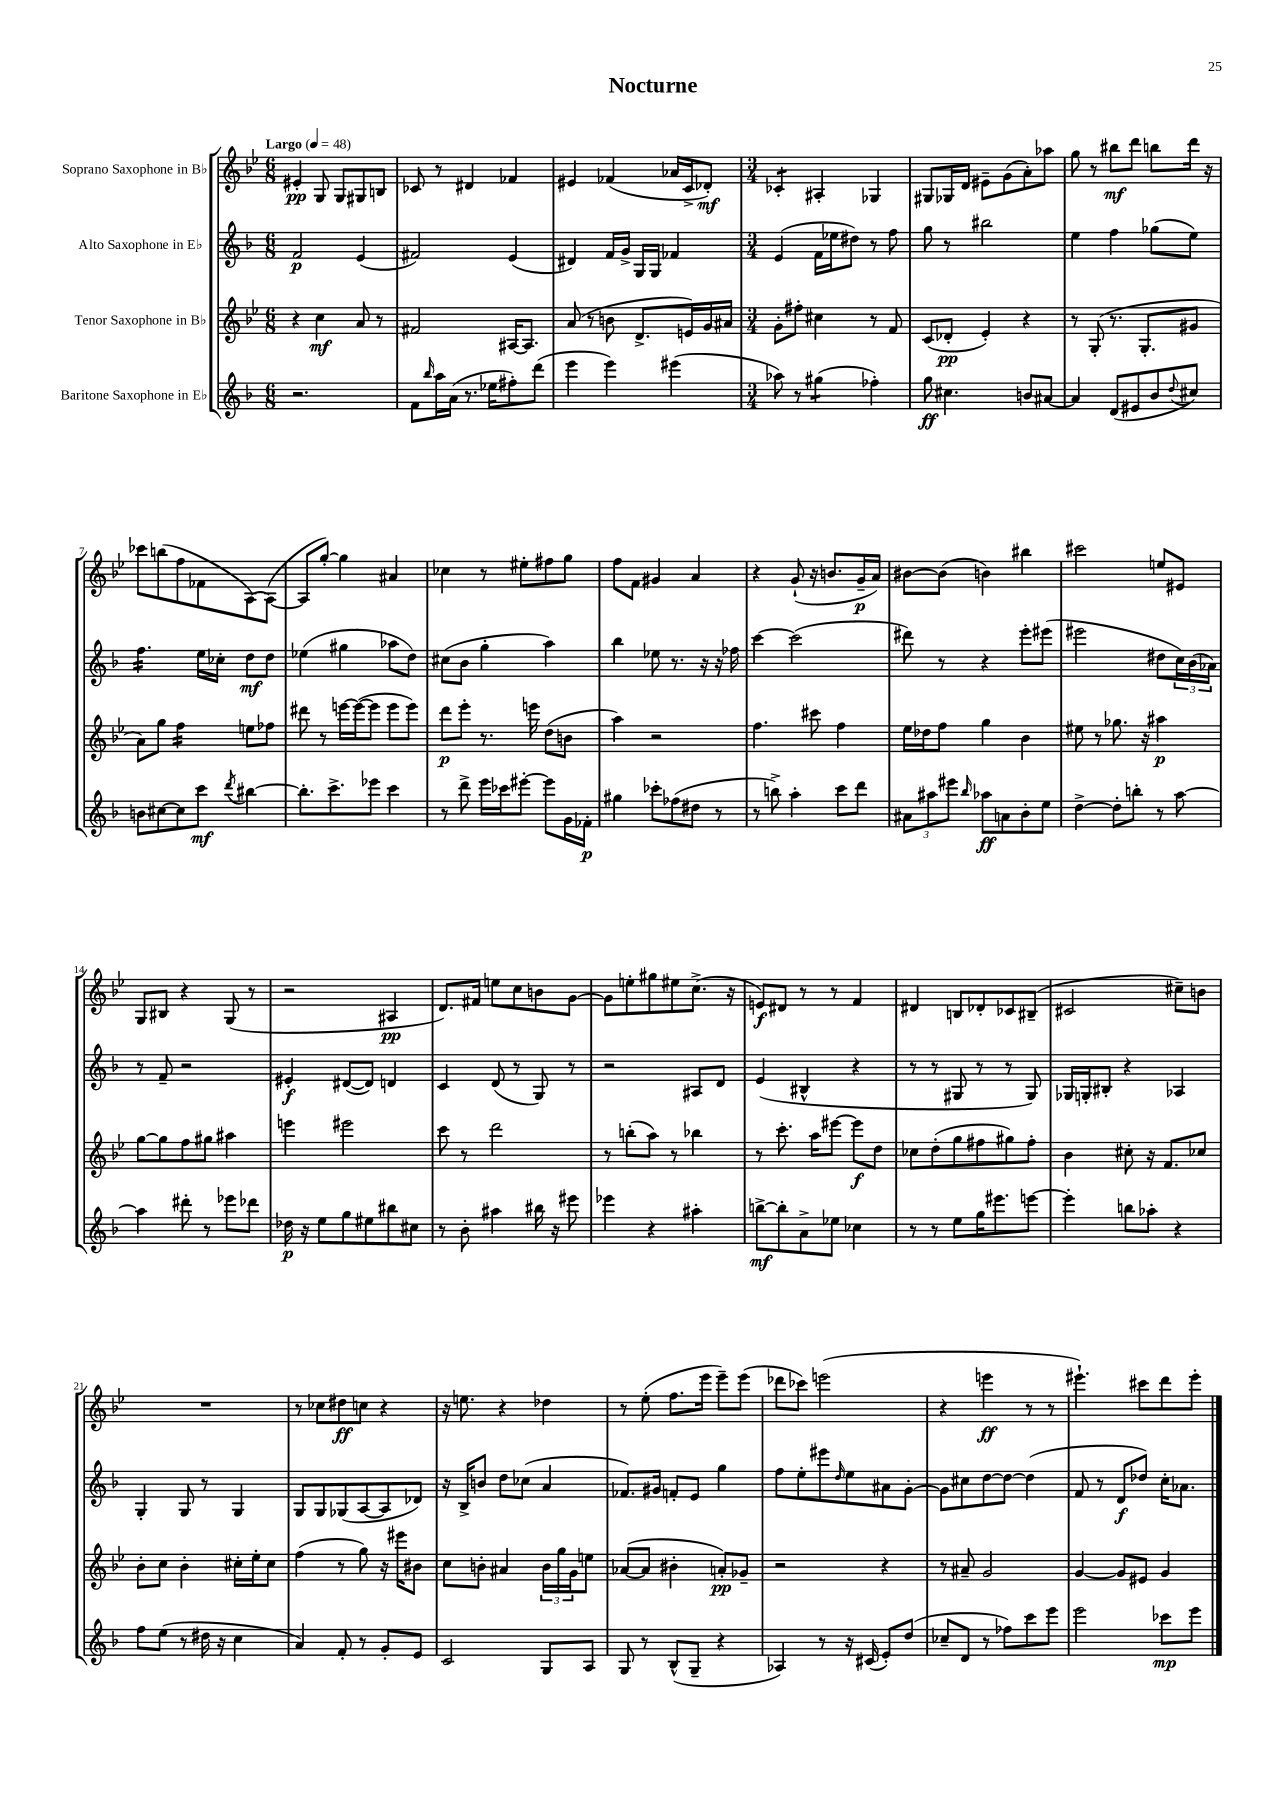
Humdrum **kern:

**kern	**kern	**kern	**kern
*staff4	*staff3	*staff2	*staff1
*clefG2	*clefG2	*clefG2	*clefG2
*k[b-]	*k[b-e-]	*k[b-]	*k[b-e-]
*M6/8	*M6/8	*M6/8	*M6/8
*MM48	*MM48	*MM48	*MM48
2.r	4r	2f	4e#'
.	4cc	.	8G
.	.	.	8G
.	8a	(4e	8G#
.	8r	.	8B
=	=	=	=
8f	2f#	2f#)	8c-
16qqbb-	.	.	.
16aa	.	.	8r
(16a	.	.	.
8.r	.	.	4d#
16ee-	.	.	.
8ff#')	[16A#	(4e	4f-
.	8.A#]	.	.
(8ddd	.	.	.
=	=	=	=
4eee	(8a	4d#)	4e#
.	8r	.	.
4eee)	8b	16f	(4f-
.	.	16g^	.
.	8.d^	16G	.
.	.	16G	.
(4eee#	.	4f-	16a-
.	16e)	.	16c^
.	16g	.	8d-')
.	16a#	.	.
=	=	=	=
*M3/4	*M3/4	*M3/4	*M3/4
8aa-)	8g'	(4e	4c-'
8r	8ff#'	.	.
(4gg#	4cc#	16f	4A#'
.	.	16ee-	.
.	.	8dd#)	.
4ff-')	8r	8r	4G-
.	8f	8ff	.
=	=	=	=
8gg	(8c	8gg	8G#
4.cc#	8d-'	8r	16G-
.	.	.	16d
.	4e-')	2bb#	8e#~
.	.	.	(8g
8b	4r	.	8a')
[8a#	.	.	8aa-
=	=	=	=
4a#]	8r	4ee	8gg
.	(8G'	.	8r
(8d	8.r	4ff	8bb#
8e#	.	.	8ddd
.	8.G'	.	.
8b-	.	(8gg-	8bb
8qqdd	.	.	.
8cc#)	8g#	8ee)	16ddd
.	.	.	16r
=	=	=	=
8b	8a)	4.ff	8ccc-
[8cc#	8gg	.	(8bb
8cc#]	4ff	.	8ff
8ccc	.	16ee	8f-
.	.	16cc-'	.
8qddd	.	.	.
[4bb#	8ee	8dd	[8A)
.	8ff-	8dd	(8A_
=	=	=	=
8.bb#']	8ddd#	(4ee-	8A]
.	8r	.	[8gg')
8.ccc^	.	.	.
.	[16eee	4gg#	4gg]
.	(16eee_	.	.
8eee-	8eee]	.	.
4ccc	8eee	8aa-	4a#
.	8eee)	8dd)	.
=	=	=	=
8r	8ddd	(8cc#	4cc-
8ddd^	8eee-'	8b-	.
16eee	8.r	4gg'	8r
16ccc-	.	.	.
[8eee#'	.	.	8ee#'
.	16eee	.	.
8eee#]	(8dd	4aa)	8ff#
16g	8b	.	8gg
16f-'	.	.	.
=	=	=	=
4gg#	4aa)	4bb-	8ff
.	.	.	8f
8ccc-'	2r	8ee-	4g#
(8ff-	.	8.r	.
8dd#	.	.	4a
.	.	16r	.
8r	.	16r	.
.	.	16ff-	.
=	=	=	=
8r	4.ff	[4ccc	4r
8bb^)	.	.	.
4aa'	.	(2ccc]	(8g`
.	8ccc#	.	16r
.	.	.	8.b
8ccc	4ff	.	.
8ddd	.	.	16g~
.	.	.	16a)
=	=	=	=
12a#	16ee-	8ddd#)	[8b#
.	16dd-	.	.
12aa#	.	.	.
.	8ff	8r	(8b#]
12eee#	.	.	.
16qqbb-	.	.	.
8aa-	4gg	4r	4b)
8a	.	.	.
8b-'	4b-	8eee'	4bb#
8ee	.	(8eee#	.
=	=	=	=
[4dd^	8ee#	2eee#	2ccc#
.	8r	.	.
8dd']	8.gg-	.	.
8bb'	.	.	.
.	16r	.	.
8r	4aa#	8dd#	8ee
[8aa	.	24cc)	8e#
.	.	(24b-	.
.	.	24a-)	.
=	=	=	=
4aa]	[8gg	8r	8G
.	8gg]	8f~	8B#
8ddd#'	8ff	2r	4r
8r	8gg#	.	.
8eee-	4aa#	.	(8G
8ddd-	.	.	8r
=	=	=	=
16dd-	4eee	4e#'	2r
16r	.	.	.
8ee	.	.	.
8gg	2eee#	([8d#	.
8ee#	.	8d#])	.
8bb#	.	4d	4A#
8cc#	.	.	.
=	=	=	=
8r	8ccc	4c	8.d)
8b-'	8r	.	.
.	.	.	16f#
4aa#	2ddd	(8d	8ee
.	.	8r	8cc
16bb#	.	8G)	8b
16r	.	.	.
8eee#	.	8r	[8g
=	=	=	=
4eee-	8r	2r	8g]
.	(8bb'	.	8ee'
4r	8aa)	.	8gg#
.	8r	.	8ee#
4aa#'	4bb-	8A#	(8.cc^
.	.	8d	.
.	.	.	16r
=	=	=	=
[8bb^	8r	(4e	8e)
8bb']	8.ccc'	.	8d#
8a^	.	4B#^^	8r
.	16aa	.	.
8ee-	[8eee#	.	8r
4cc-	8eee#]	4r	4f
.	8dd	.	.
=	=	=	=
8r	8cc-	8r	4d#
8r	(8dd'	8r	.
8ee	8gg	8G#	8B
16gg	8ff#	8r	8d-'
8.eee#	.	.	.
.	8gg#)	8r	8c-
[8eee	8ff#'	8G#)	(8B#~
=	=	=	=
4eee']	4b-	16G-	2c#
.	.	16G'	.
.	.	8B#'	.
8bb	8cc#'	4r	.
8aa-'	16r	.	.
.	8.f	.	.
4r	.	4A-	8cc#~)
.	8cc-	.	8b
=	=	=	=
8ff	8b-'	4G'	2.r
(8ee	8cc	.	.
8r	4b-'	8G	.
16dd#	.	8r	.
16r	.	.	.
4cc	16cc#'	4G	.
.	16ee-'	.	.
.	8cc#	.	.
=	=	=	=
4a)	(4ff	8G	8r
.	.	8G	8cc-
8f'	8r	(8G-	8dd#
8r	8gg)	[8A	8cc
8g'	16r	8A]	4r
.	16eee#	.	.
8e	8b#	8d-)	.
=	=	=	=
2c	8cc	16r	16r
.	.	16B-^	8.ee
.	8b'	8b	.
.	4a#	8dd	4r
.	.	(8cc-	.
8G	24b	4a	4dd-
.	24gg	.	.
.	24g	.	.
8A	8ee	.	.
=	=	=	=
8G	([8a-	8.f-)	8r
8r	8a-]	.	(8ee-'
.	.	16g#	.
(8B-^^	4b#'	8f'	8.ff
8G~	.	8e	.
.	.	.	16eee-
4r	8a')	4gg	8eee-~)
.	8g-~	.	(8eee-
=	=	=	=
4A-)	2r	8ff	8ddd-
.	.	8ee'	8ccc-)
8r	.	8eee#	(2eee
.	.	16qqdd	.
16r	.	8ee	.
(16c#	.	.	.
8e')	4r	8a#	.
(8dd	.	[8g'	.
=	=	=	=
8cc-~	8r	8g]	4r
8d	8a#~	8cc#	.
8r	2g	[8dd	4eee
8ff-)	.	8dd_	.
8ccc	.	(4dd]	8r
8eee	.	.	8r
=	=	=	=
2eee	[4g	8f	4.eee#`)
.	.	8r	.
.	8g]	8d	.
.	8e#	8dd-)	8ccc#
8ccc-	4g	16cc'	8ddd
.	.	8.a-	.
8eee	.	.	8eee#'
==	==	==	==
*-	*-	*-	*-
